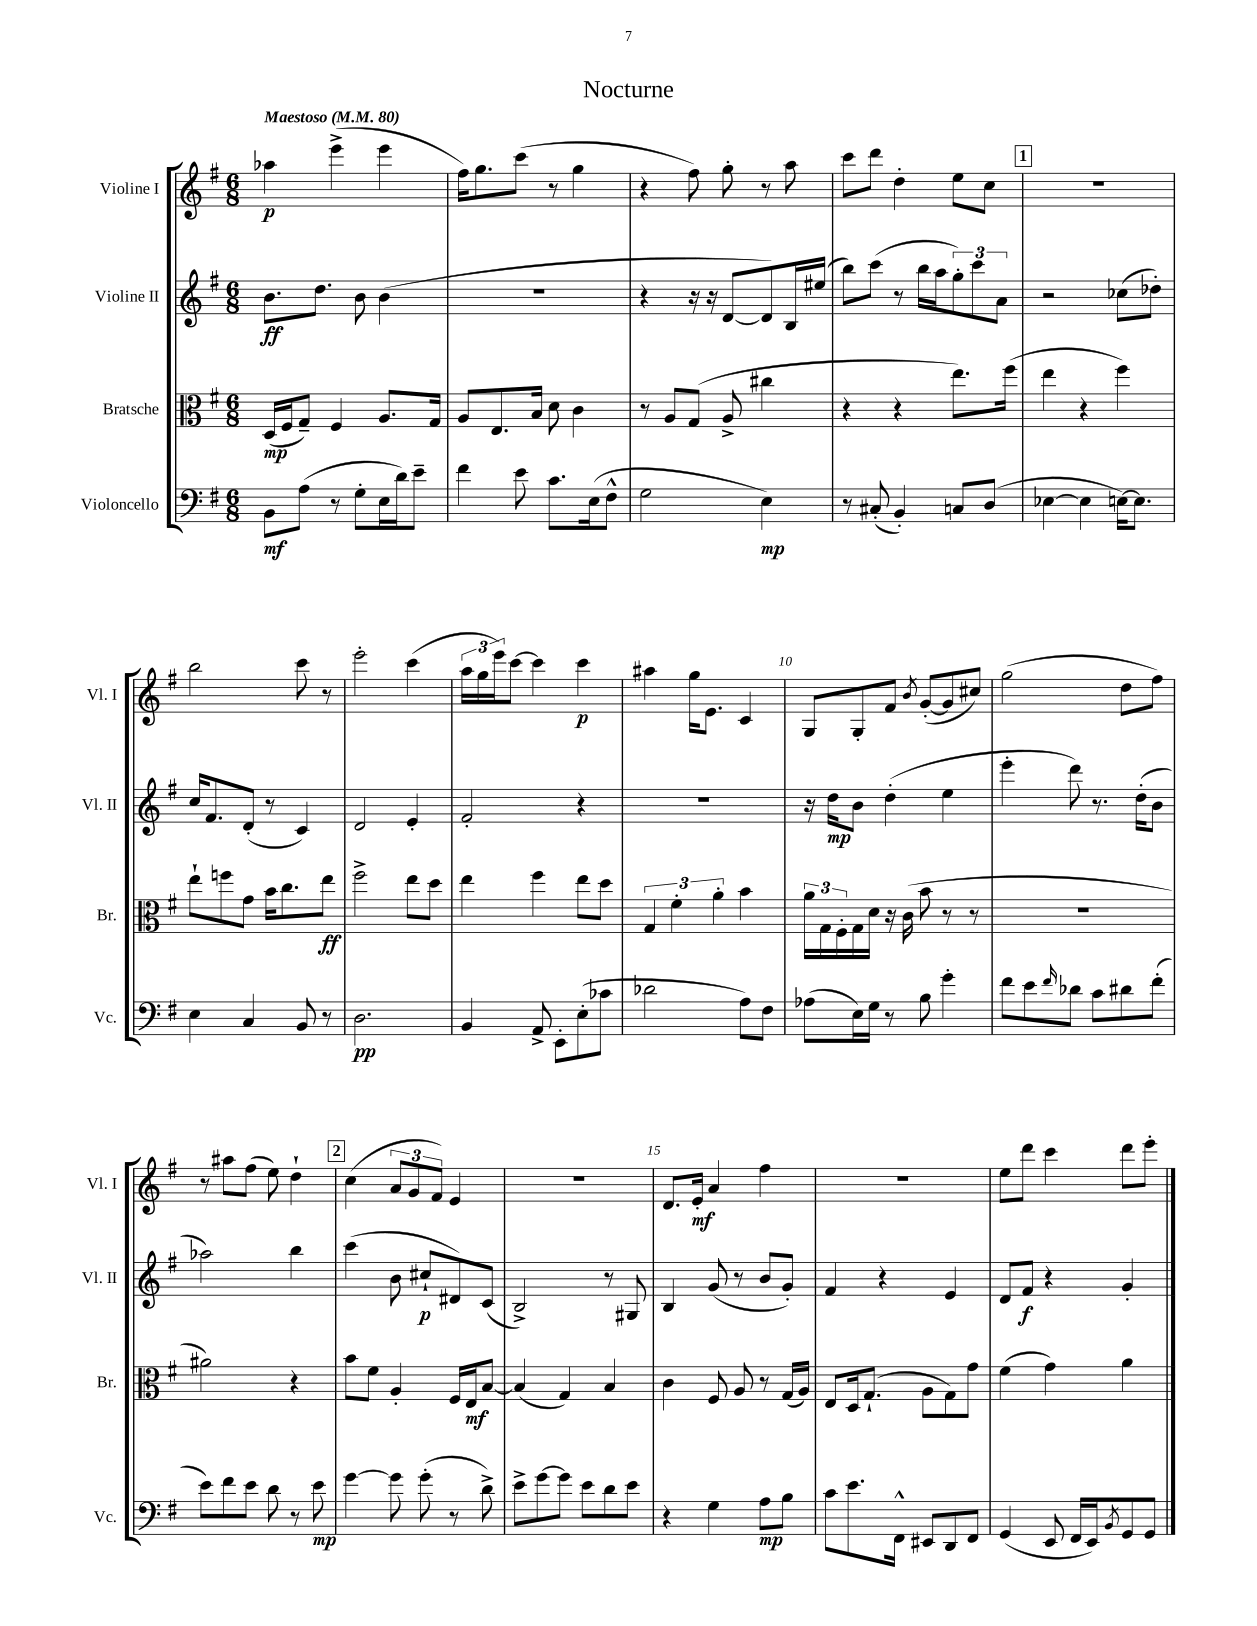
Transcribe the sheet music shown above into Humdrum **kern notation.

**kern	**kern	**kern	**kern
*staff4	*staff3	*staff2	*staff1
*clefF4	*clefC3	*clefG2	*clefG2
*k[f#]	*k[f#]	*k[f#]	*k[f#]
*M6/8	*M6/8	*M6/8	*M6/8
*MM80	*MM80	*MM80	*MM80
8BB	(16D	8.b	4aa-
.	16F#	.	.
(8A	8G~)	.	.
.	.	8.dd	.
8r	4F#	.	(4eee^
8G'	.	8b	.
16E	8.A	(4b	4eee
16d)	.	.	.
8e~	.	.	.
.	16G	.	.
=	=	=	=
4f#	8A	2.r	16ff#)
.	.	.	8.gg
.	8.E	.	.
8e	.	.	(8ccc
.	16B	.	.
8.c	8d	.	8r
.	4c	.	4gg
(16E	.	.	.
8F#^^	.	.	.
=	=	=	=
2G	8r	4r	4r
.	8A	.	.
.	(8G	16r	8ff#)
.	.	16r	.
.	8A^	[8d	8gg'
4E)	4cc#	8d])	8r
.	.	16B	8aa
.	.	(16ee#	.
=	=	=	=
8r	4r	8bb)	8ccc
(8C#'	.	(8ccc	8ddd
4BB')	4r	8r	4dd'
.	.	16bb	.
.	.	16aa	.
8C	8.ee)	12gg')	8ee
.	.	12ccc	.
(8D	.	.	8cc
.	.	12a	.
.	(16ff#	.	.
=	=	=	=
[4E-	4ee	2r	2.r
4E-]	4r	.	.
[16E)	4ff#)	(8cc-	.
8.E]	.	.	.
.	.	8dd-')	.
=	=	=	=
4E	8ee`	16cc	2bb
.	.	8.f#	.
.	8ff	.	.
4C	8g	(8d'	.
.	16b	8r	.
.	8.cc	.	.
8BB	.	4c)	8ccc
8r	8ee	.	8r
=	=	=	=
2.D	2ff#^	2d	2eee'
.	8ee	4e'	(4ccc
.	8dd	.	.
=	=	=	=
4BB	4ee	2f#'	24aa
.	.	.	24gg
.	.	.	24eee)
.	.	.	[8ccc
8AA^	4ff#	.	4ccc]
8EE'	.	.	.
(8E'	8ee	4r	4ccc
8c-	8dd	.	.
=	=	=	=
2d-	6G	2.r	4aa#
.	6f#'	.	.
.	.	.	16gg
.	.	.	8.e
.	6a'	.	.
8A)	4b	.	4c
8F#	.	.	.
=	=	=	=
(8A-	24a	16r	8G
.	24G	.	.
.	.	16dd	.
.	24F#'	.	.
16E)	16G	8b	8G'
16G	16d	.	.
8r	16r	(4dd'	8f#
.	(16c	.	.
.	.	.	8qb
8B	8b	.	([8g'
4g'	8r	4ee	8g]
.	8r	.	8cc#)
=	=	=	=
8f#	2.r	4eee'	(2gg
8e	.	.	.
16qqf#	.	.	.
8d-	.	8ddd)	.
8c	.	8.r	.
8d#	.	.	8dd
.	.	(16dd'	.
(8f#'	.	8b	8ff#)
=	=	=	=
8e)	2a#)	2aa-)	8r
8f#	.	.	8aa#
8e	.	.	(8ff#
8d	.	.	8ee)
8r	4r	4bb	4dd`
8e	.	.	.
=	=	=	=
[4g	8b	(4ccc	(4cc
.	8f#	.	.
8g]	4A'	8b	12a
.	.	.	12g
(8g'	.	8cc#`	.
.	.	.	12f#)
8r	16F#	8d#)	4e
.	16E	.	.
8d^)	[8B	(8c	.
=	=	=	=
8e^	(4B]	2B^)	2.r
[8g	.	.	.
8g]	4G)	.	.
8e	.	.	.
8d	4B	8r	.
8e	.	8G#	.
=	=	=	=
4r	4c	4B	8.d
.	.	.	16e'
4G	8F#	(8g	4a
.	8A	8r	.
8A	8r	8b	4ff#
8B	(16G	8g')	.
.	16A)	.	.
=	=	=	=
8c	8E	4f#	2.r
8.e	16D	.	.
.	(8.G`	.	.
.	.	4r	.
16FF#^^	.	.	.
8EE#	8A	.	.
8DD	8G)	4e	.
8FF#	8g	.	.
=	=	=	=
(4GG	(4f#	8d	8ee
.	.	8f#	8ddd
8EE	4g)	4r	4ccc
16FF#	.	.	.
16EE)	.	.	.
8qBB	.	.	.
8GG	4a	4g'	8ddd
8GG	.	.	8eee'
==	==	==	==
*-	*-	*-	*-
